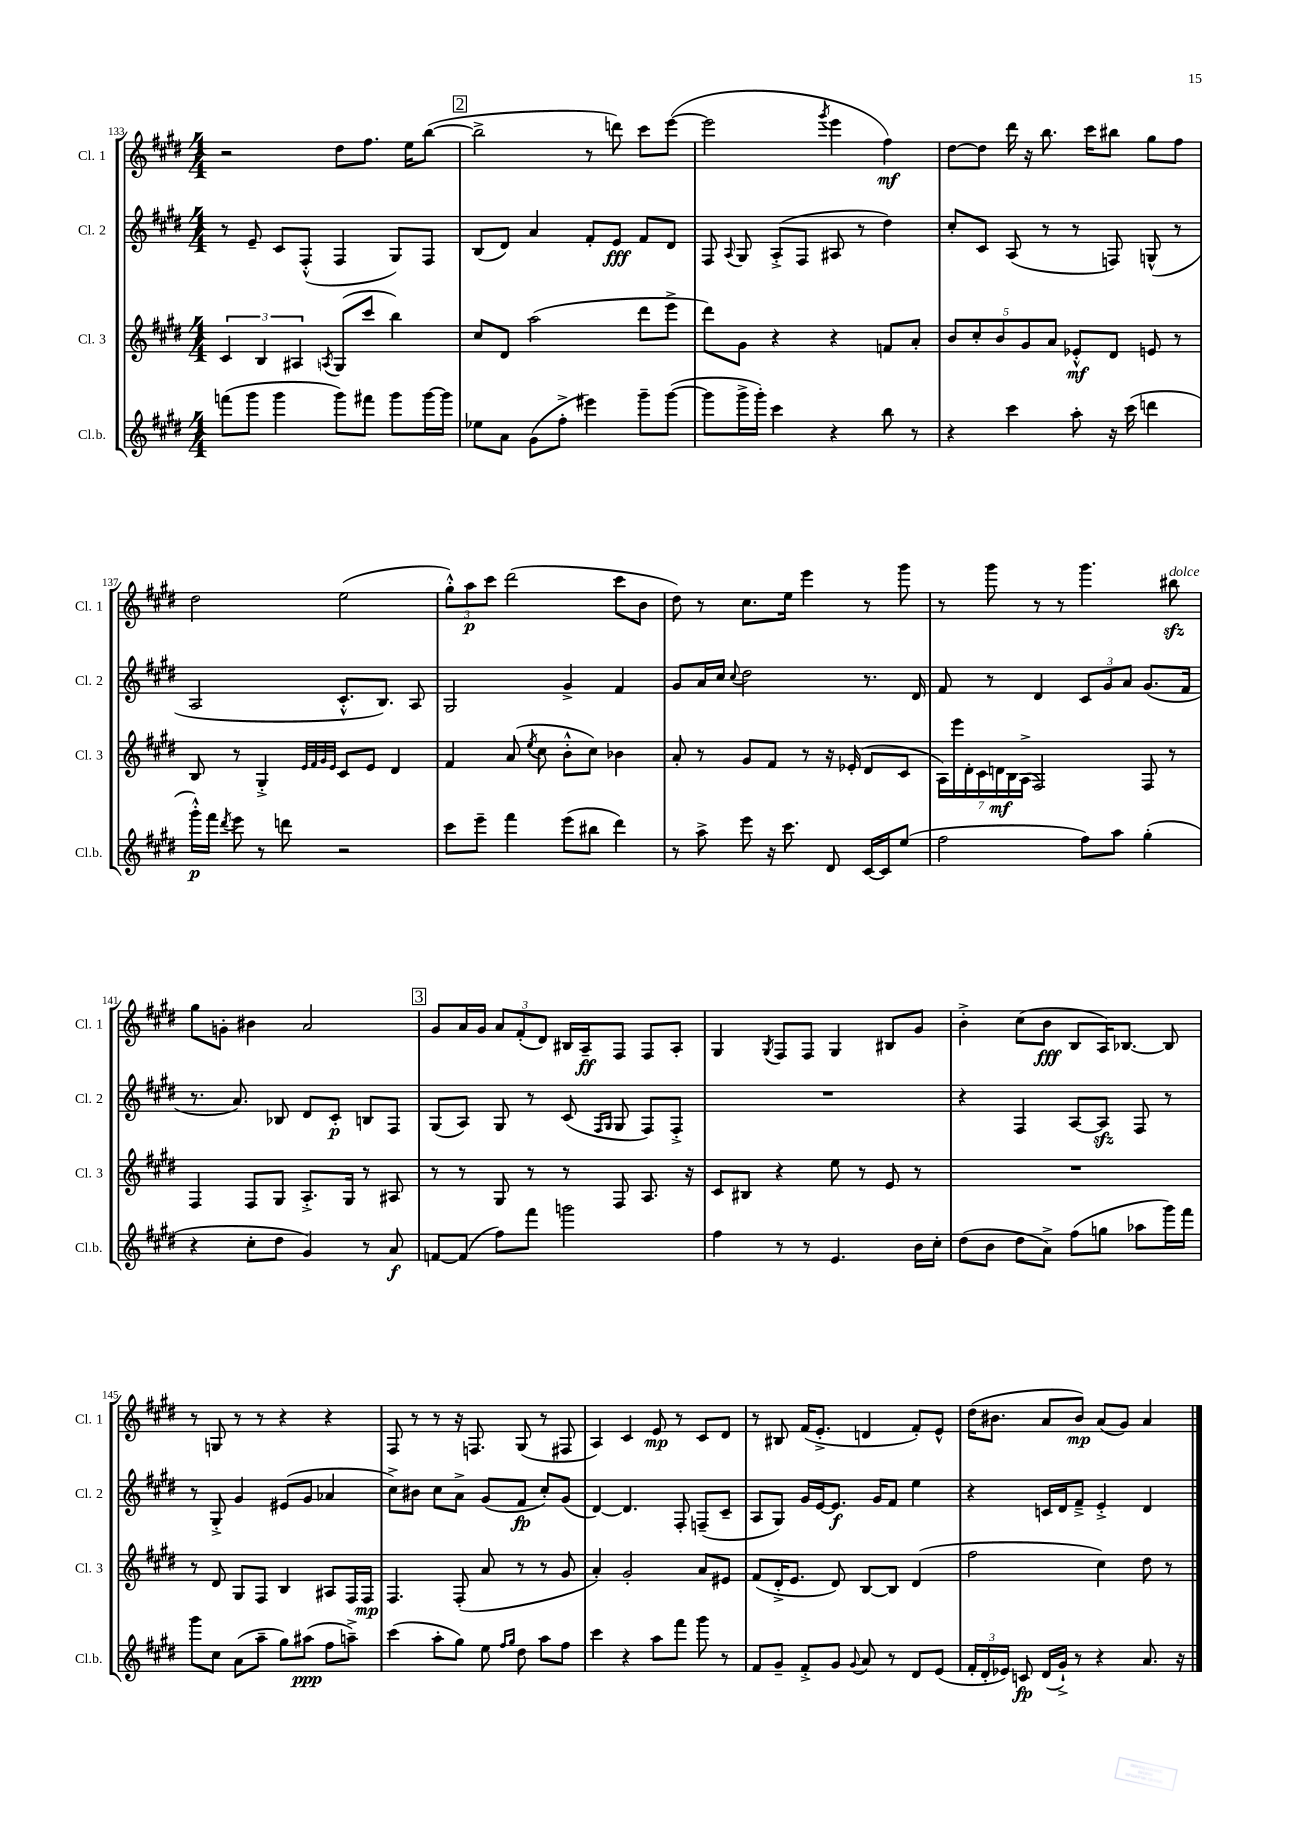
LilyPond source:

<<
\new StaffGroup <<
\new Staff = "s0" \with { instrumentName = "Cl. 1" shortInstrumentName = "Cl. 1" } {
    \clef treble \key e \major \numericTimeSignature \time 4/4
    \autoBeamOff r2 dis''8[ fis''8.] e''16[ b''8]~( |
    \mark \markup { \box "2" } b''2-> r8 d'''8) cis'''8[ e'''8]~( |
    e'''2 \acciaccatura { gis'''8 } e'''4 fis''4\mf) |
    dis''8[~ dis''8] dis'''16 r16 b''8. cis'''16[ bis''8] gis''8[ fis''8] |
    dis''2 e''2( |
    \tuplet 3/2 { gis''8[-.-^) a''8\p cis'''8] } dis'''2( cis'''8[ b'8] |
    dis''8) r8 cis''8.[ e''16] e'''4 r8 gis'''8 |
    r8 gis'''8 r8 r8 gis'''4. bis''8\sfz^\markup { \italic "dolce" } |
    gis''8[ g'8]-. bis'4 a'2 |
    \mark \markup { \box "3" } gis'8[ a'16 gis'16] \tuplet 3/2 { a'8[ fis'8-.( dis'8]) } bis16[ a16--\ff fis8] fis8[ a8]-. |
    gis4 \acciaccatura { gis8 } fis8[ fis8] gis4 bis8[ gis'8] |
    b'4-.-> cis''8[( b'8]\fff b8[ a16) bes8.]~ bes8 |
    r8 g8 r8 r8 r4 r4 |
    fis8 r8 r8 r16 f8. gis8( r8 fis8 |
    a4) cis'4 e'8\mp r8 cis'8[ dis'8] |
    r8 bis8 fis'16[( e'8.]-.-> d'4 fis'8[-.) e'8]-^ |
    dis''16[( bis'8.] a'8[ bis'8]\mp) a'8[( gis'8]) a'4 \bar "|." |
}
\new Staff = "s1" \with { instrumentName = "Cl. 2" shortInstrumentName = "Cl. 2" } {
    \clef treble \key e \major \numericTimeSignature \time 4/4
    \autoBeamOff r8 e'8-- cis'8[ fis8]-.-^( fis4 gis8[) fis8] |
    \mark \markup { \box "2" } b8[( dis'8]) a'4 fis'8[-. e'8]\fff fis'8[ dis'8] |
    fis8 \appoggiatura { a8 } gis8 a8[-.->( fis8] ais8 r8 dis''4) |
    cis''8[-. cis'8] a8( r8 r8 f8) g8-^( r8 |
    a2 cis'8.[-.-^ b8.]) a8 |
    gis2 gis'4-> fis'4 |
    gis'8[ a'16 cis''16] \appoggiatura { cis''8 } dis''2 r8. dis'16 |
    fis'8 r8 dis'4 \tuplet 3/2 { cis'8[ gis'8 a'8] } gis'8.[( fis'16] |
    r8. a'8.) bes8 dis'8[ cis'8]-.\p b8[ fis8] |
    \mark \markup { \box "3" } gis8[( a8]) gis8 r8 cis'8( \grace { fis16[ gis16] } gis8 fis8[) fis8]-.-> |
    R1 |
    r4 fis4 a8[~ a8]\sfz fis8 r8 |
    r8 gis8-.-> gis'4 eis'8[( gis'8] aes'4 |
    cis''8[->) bis'8] cis''8[ a'8]-> gis'8[( fis'8]\fp cis''8[-.) gis'8]( |
    dis'4~) dis'4. fis8-. f8[--( cis'8]-- |
    a8[ gis8]) gis'16[ e'16~ e'8.]\f gis'16[ fis'8] e''4 |
    r4 c'16[ dis'16 fis'8]---> e'4-.-> dis'4 \bar "|." |
}
\new Staff = "s2" \with { instrumentName = "Cl. 3" shortInstrumentName = "Cl. 3" } {
    \clef treble \key e \major \numericTimeSignature \time 4/4
    \autoBeamOff \tuplet 3/2 { cis'4 b4 ais4 } \acciaccatura { a8 } gis8[( cis'''8] b''4) |
    \mark \markup { \box "2" } cis''8[ dis'8] a''2( dis'''8[ e'''8]-> |
    dis'''8[) gis'8] r4 r4 f'8[ a'8]-. |
    \tuplet 5/4 { b'8[ cis''8-. b'8 gis'8 a'8] } ees'8[-.-^\mf dis'8] e'8 r8 |
    b8 r8 gis4-.-> \grace { e'32[ fis'32 gis'32 e'32] } cis'8[ e'8] dis'4 |
    fis'4 a'8( \acciaccatura { e''8 } cis''8 b'8[-.-^ cis''8]) bes'4 |
    a'8-. r8 gis'8[ fis'8] r8 r16 ees'16-.( dis'8[ cis'8] |
    \tuplet 7/4 { a16[) e'''16 dis'16-. cis'16 d'16\mf b16 a16]->( } fis2) fis8 r8 |
    fis4 fis8[ gis8] a8.[-.-> gis16] r8 ais8 |
    \mark \markup { \box "3" } r8 r8 gis8 r8 r8 fis8 a8. r16 |
    cis'8[ bis8] r4 e''8 r8 e'8 r8 |
    R1 |
    r8 dis'8 gis8[ fis8] b4 ais8[ fis16 fis16]\mp |
    fis4. fis8-.( a'8 r8 r8 gis'8 |
    a'4-.) gis'2-. a'8[ eis'8] |
    fis'8[( dis'16-.-> e'8.] dis'8) b8[~ b8] dis'4( |
    fis''2 cis''4) dis''8 r8 \bar "|." |
}
\new Staff = "s3" \with { instrumentName = "Cl.b." shortInstrumentName = "Cl.b." } {
    \clef treble \key e \major \numericTimeSignature \time 4/4
    \autoBeamOff f'''8[( gis'''8] gis'''4 gis'''8[) fis'''8] gis'''8[ gis'''16~ gis'''16] |
    \mark \markup { \box "2" } ees''8[ a'8] gis'8[( fis''8]-.-> eis'''4) gis'''8[-- gis'''8]~( |
    gis'''8[ gis'''16-> gis'''16]-.) cis'''4 r4 b''8 r8 |
    r4 cis'''4 a''8-. r16 cis'''16( d'''4 |
    gis'''16[-.-^\p) fis'''16] \acciaccatura { dis'''8 } e'''8 r8 d'''8 r2 |
    cis'''8[ e'''8]-- fis'''4 e'''8[( bis''8] dis'''4) |
    r8 a''8-> e'''8 r16 cis'''8. dis'8 cis'16[~ cis'16 e''8]( |
    fis''2 fis''8[) a''8] gis''4-.( |
    r4 cis''8[-. dis''8] gis'4) r8 a'8\f |
    \mark \markup { \box "3" } f'8[~ f'8]( fis''8[) fis'''8] g'''2 |
    fis''4 r8 r8 e'4. b'16[ cis''16]-. |
    dis''8[( b'8] dis''8[ a'8]->) fis''8[( g''8] aes''8[ gis'''16) fis'''16] |
    gis'''8[ cis''8] a'8[( a''8]-- gis''8[) ais''8]\ppp( fis''8[ a''8]--->) |
    cis'''4( a''8[-. gis''8]) e''8 \grace { fis''16[ gis''16] } dis''8 a''8[ fis''8] |
    cis'''4 r4 a''8[ fis'''8] gis'''8 r8 |
    fis'8[ gis'8]-- fis'8[-.-> gis'8] \appoggiatura { gis'8 } a'8 r8 dis'8[ e'8]( |
    \tuplet 3/2 { fis'16[-. dis'16-. ees'16]) } c'8\fp dis'16[( gis'16]-!->) r8 r4 a'8. r16 \bar "|." |
}
>>
>>
\layout { \context { \Score currentBarNumber = #133 } }
